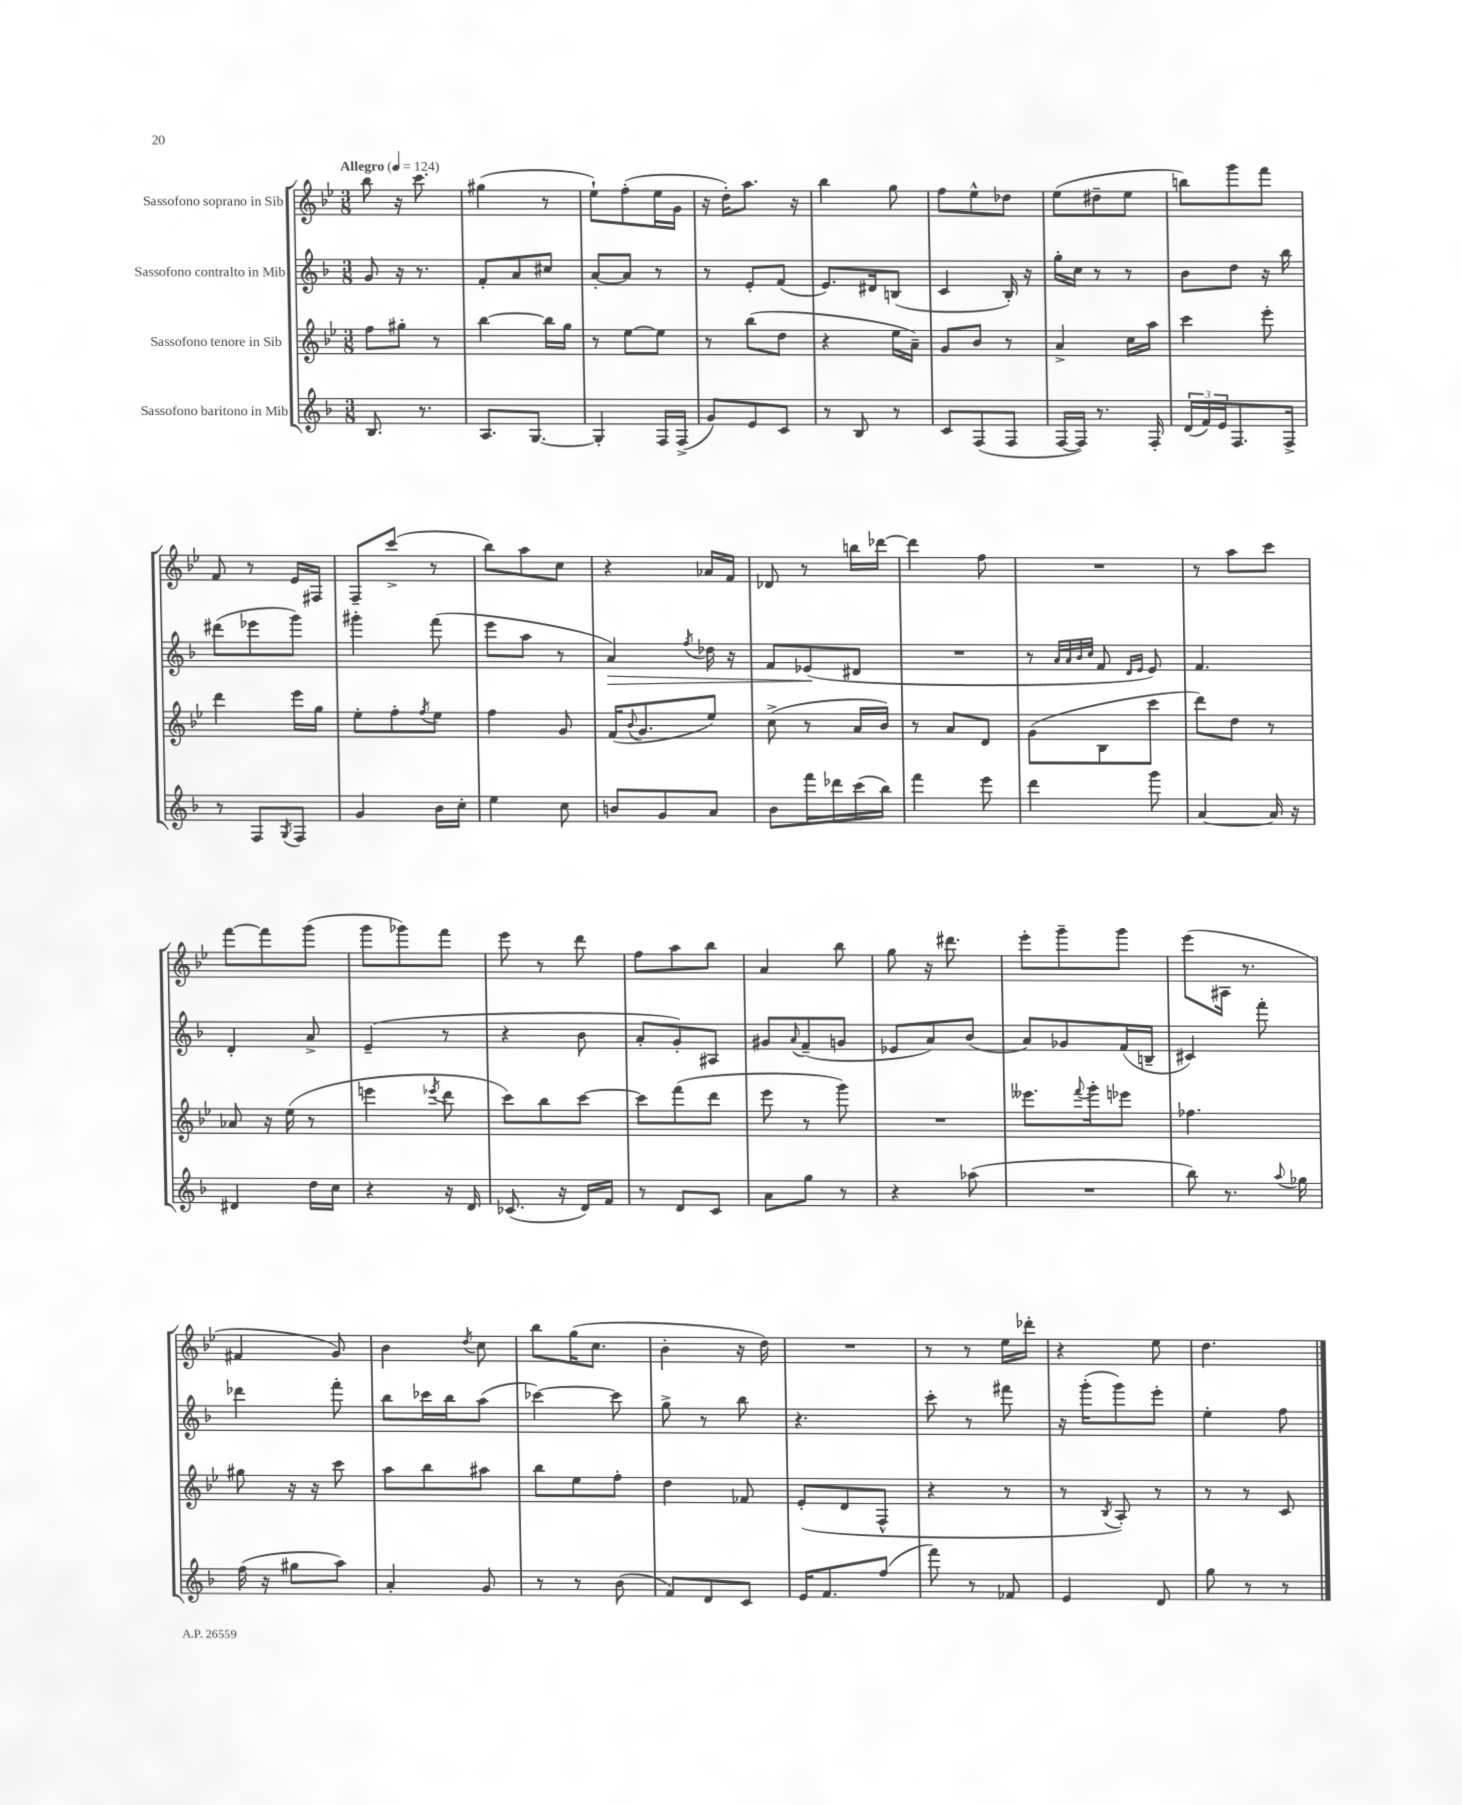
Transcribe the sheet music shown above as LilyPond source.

<<
\new StaffGroup <<
\new Staff = "s0" \with { instrumentName = "Sassofono soprano in Sib" } {
    \clef treble \key bes \major \numericTimeSignature \time 3/8 \tempo "Allegro" 4 = 124
    bes''8 r16 c'''8. |
    gis''4( r8 |
    ees''8-!) f''8-.( ees''16 g'16 |
    r16 d''16-.) a''8. r16 |
    bes''4 g''8 |
    f''8 ees''8-^ des''8 |
    ees''8( dis''8-- ees''8 |
    b''8) g'''8 f'''8 |
    f'8 r8 ees'16 fis16 |
    f8-- c'''8->( r8 |
    bes''8) a''8 c''8 |
    r4 aes'16 f'16 |
    des'8 r8 b''16 des'''16~ |
    des'''4 f''8 |
    R4. |
    r8 a''8 c'''8 |
    f'''8~ f'''8 g'''8( |
    g'''8 ges'''8) f'''8 |
    ees'''8 r8 d'''8 |
    f''8 a''8 bes''8 |
    a'4 bes''8 |
    g''8 r16 dis'''8. |
    ees'''8-. g'''8-- g'''8 |
    ees'''8( ais16 r8. |
    fis'4 g'8) |
    bes'4 \acciaccatura { d''8 } c''8 |
    bes''8 g''16( c''8. |
    bes'4-. r16 d''16) |
    R4. |
    r8 r8 ees''16 des'''16-. |
    r4 ees''8 |
    d''4. \bar "|." |
}
\new Staff = "s1" \with { instrumentName = "Sassofono contralto in Mib" } {
    \clef treble \key f \major \numericTimeSignature \time 3/8
    g'8 r16 r8. |
    f'8-. a'8 cis''8 |
    a'8~-. a'8 r8 |
    r8 e'8-. f'8( |
    e'8.) dis'16 b8( |
    c'4 bes16-.) r16 |
    g''16-. c''16 r8 r8 |
    bes'8 d''8 r16 bes''16 |
    dis'''8( ees'''8 g'''8) |
    gis'''4-. f'''8( |
    e'''8 a''8 r8 |
    a'4\>) \acciaccatura { f''8 } des''16 r16 |
    f'8 ees'8\!( dis'8 |
    R4. |
    r8 \grace { a'32 a'32 bes'32 c''32 } f'8 \grace { d'16 e'16 } e'8) |
    f'4. |
    d'4-. a'8-> |
    e'4--( r8 |
    r4 bes'8 |
    a'8-. g'8-.) ais8 |
    gis'8 \appoggiatura { a'8 } f'8--( g'8 |
    ees'8 a'8) bes'8( |
    a'8) ges'8 f'16( b16-- |
    cis'4) f'''8-. |
    des'''4 f'''8-. |
    bes''8 ces'''16 bes''16 a''8( |
    ces'''4~) ces'''8 |
    g''8-> r8 bes''8 |
    r4. |
    c'''8-. r8 fis'''8 |
    r16 g'''16-.( g'''8) e'''8-. |
    e''4-. f''8 \bar "|." |
}
\new Staff = "s2" \with { instrumentName = "Sassofono tenore in Sib" } {
    \clef treble \key bes \major \numericTimeSignature \time 3/8
    f''8 gis''8-. r8 |
    bes''4~ bes''16 g''16 |
    r8 ees''8~ ees''8 |
    r8 bes''8( d''8 |
    r4 ees''16 a'16--) |
    g'8 bes'8 r8 |
    a'4-> c''16 a''16 |
    c'''4 ees'''8-. |
    d'''4 ees'''16 g''16 |
    ees''8-. f''8-. \acciaccatura { f''8 } ees''8 |
    f''4 g'8 |
    f'16( \appoggiatura { bes'8 } g'8. ees''8) |
    c''8->( r8 a'16 bes'16) |
    r8 a'8 d'8 |
    g'8( bes8 c'''8 |
    d'''8) d''8 r8 |
    aes'8 r16 ees''16( r8 |
    e'''4 \acciaccatura { ees'''8 } d'''8 |
    c'''8) bes''8 c'''8~ |
    c'''8 f'''8( d'''8 |
    ees'''8 r8 g'''8) |
    R4. |
    eeses'''8. \appoggiatura { f'''8 } g'''16-. ees'''8 |
    fes''4. |
    gis''8 r16 r16 c'''8 |
    a''8 bes''8 ais''8 |
    bes''8 ees''8 f''8-. |
    d''4 fes'8 |
    ees'8-.( d'8 f8-^ |
    r4 r8 |
    r8 \acciaccatura { bes8 } a8-.) r8 |
    r8 r8 c'8 \bar "|." |
}
\new Staff = "s3" \with { instrumentName = "Sassofono baritono in Mib" } {
    \clef treble \key f \major \numericTimeSignature \time 3/8
    bes8. r8. |
    a8. g8.~ |
    g4-. f16 f16->( |
    g'8) e'8 c'8 |
    r8 bes8 r8 |
    c'8 f8( f8 |
    f16~ f16) r8. f16-. |
    \tuplet 3/2 { d'16( f'16) e'16 } f8. f16-> |
    r8 f8 \acciaccatura { g8 } f8 |
    g'4 bes'16 c''16-. |
    e''4 c''8 |
    b'8 g'8 a'8 |
    bes'8 f'''16 des'''16 c'''16( bes''16) |
    f'''4 e'''8 |
    d'''4 g'''8 |
    a'4~ a'16 r16 |
    dis'4 d''16 c''16 |
    r4 r16 d'16 |
    ces'8.( r16 d'16) f'16 |
    r8 d'8 c'8 |
    a'8 g''8 r8 |
    r4 aes''8( |
    R4. |
    bes''8) r8. \appoggiatura { a''8 } ges''16 |
    f''16( r16 gis''8 a''8) |
    a'4-. g'8 |
    r8 r8 bes'8( |
    f'8) d'8 c'8 |
    e'16 f'8. f''8( |
    f'''8) r8 fes'8 |
    e'4 d'8 |
    g''8 r8 r8 \bar "|." |
}
>>
>>
\layout { \context { \Score \remove "Bar_number_engraver" } }
